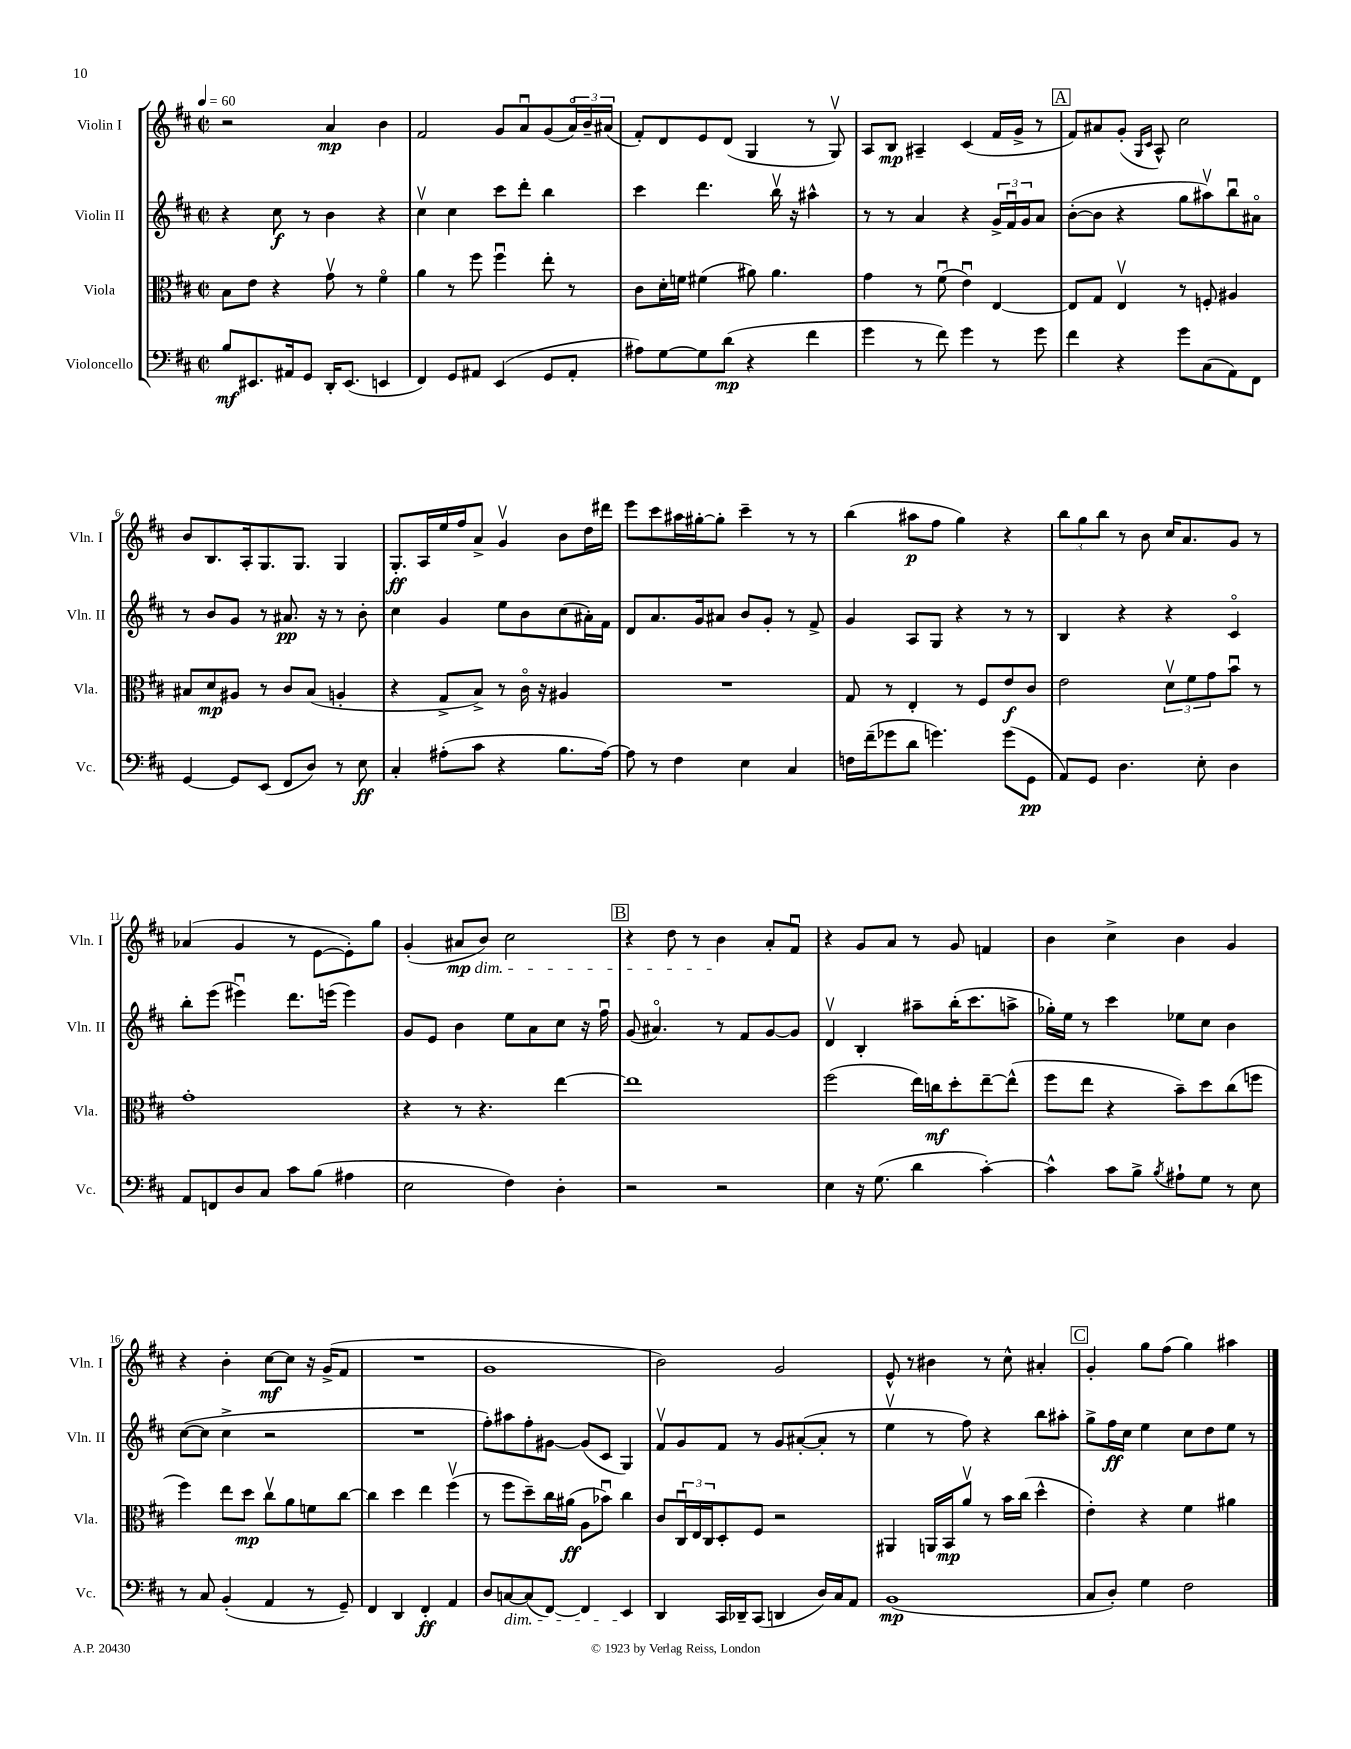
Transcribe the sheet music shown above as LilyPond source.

<<
\new StaffGroup <<
\new Staff = "s0" \with { instrumentName = "Violin I" shortInstrumentName = "Vln. I" } {
    \clef treble \key d \major \defaultTimeSignature \time 2/2 \tempo 4 = 60
    r2 a'4\mp b'4 |
    fis'2 g'8 a'8\downbow g'8( \tuplet 3/2 { a'16\flageolet) b'16-- ais'16( } |
    fis'8-.) d'8 e'8 d'8( g4 r8 g8\upbow) |
    a8 b8\mp ais4-- cis'4( fis'16 g'16-> r8 |
    \mark \markup { \box "A" } fis'8) ais'8 g'8-.( \grace { g16 cis'16 } a8-^) cis''2 |
    b'8 b8. a16-. g8. g8. g4 |
    g8.-.\ff a16 e''16 fis''16 a'8-> g'4\upbow b'8 d''16 dis'''16 |
    e'''8 cis'''8 ais''16 gis''16~-. gis''8-. cis'''4-- r8 r8 |
    b''4( ais''8\p fis''8 g''4) r4 |
    \tuplet 3/2 { b''8 g''8 b''8 } r8 b'8 cis''16 a'8. g'8 r8 |
    aes'4( g'4 r8 e'8~ e'8-.) g''8 |
    g'4-.( ais'8\mp\dim b'8) cis''2 |
    \mark \markup { \box "B" } r4 d''8 r8 b'4\! a'8-. fis'8\downbow |
    r4 g'8 a'8 r8 g'8 f'4 |
    b'4 cis''4-> b'4 g'4 |
    r4 b'4-. cis''8~\mf cis''8 r16 g'16->( fis'8 |
    R1 |
    g'1 |
    b'2) g'2 |
    e'8-^ r8 bis'4 r8 cis''8-^ ais'4-. |
    \mark \markup { \box "C" } g'4-. g''8 fis''8( g''4) ais''4 \bar "|." |
}
\new Staff = "s1" \with { instrumentName = "Violin II" shortInstrumentName = "Vln. II" } {
    \clef treble \key d \major \defaultTimeSignature \time 2/2
    r4 cis''8\f r8 b'4 r4 |
    cis''4\upbow cis''4 cis'''8 d'''8-. b''4 |
    cis'''4 d'''4. b''16\upbow r16 ais''4-^ |
    r8 r8 a'4 r4 \tuplet 3/2 { g'16-> fis'16\downbow g'16 } a'8 |
    \mark \markup { \box "A" } b'8~-.( b'8 r4 g''8 ais''8\upbow) b''8\downbow ais'8\flageolet |
    r8 b'8 g'8 r8 ais'8.\pp r16 r8 b'8-. |
    cis''4 g'4 e''8 b'8 cis''8( ais'16-.) fis'16 |
    d'8 a'8. g'16 ais'8 b'8 g'8-. r8 fis'8-> |
    g'4 a8 g8 r4 r8 r8 |
    b4 r4 r4 cis'4\flageolet |
    b''8-. e'''8( eis'''4\downbow) d'''8. e'''16( e'''4) |
    g'8 e'8 b'4 e''8 a'8 cis''8 r16 fis''16\downbow |
    \mark \markup { \box "B" } g'8( ais'4.\flageolet) r8 fis'8 g'8~ g'8 |
    d'4\upbow b4-. ais''8-- b''16-.( cis'''8. a''8-> |
    ges''16-.) e''16 r8 cis'''4 ees''8 cis''8 b'4 |
    cis''8~( cis''8 cis''4-> r2 |
    R1 |
    fis''8-.) ais''8 fis''8-. gis'8~ gis'8( cis'8 g4) |
    fis'8\upbow g'8 fis'8 r8 g'8 ais'8~-.( ais'8-. r8 |
    e''4\upbow r8 fis''8) r4 b''8 ais''8-. |
    \mark \markup { \box "C" } g''8-> fis''16\ff cis''16 e''4 cis''8 d''8 e''8 r8 \bar "|." |
}
\new Staff = "s2" \with { instrumentName = "Viola" shortInstrumentName = "Vla." } {
    \clef alto \key d \major \defaultTimeSignature \time 2/2
    b8 e'8 r4 g'8\upbow r8 fis'4\flageolet |
    a'4 r8 fis''8 fis''4\downbow e''8-. r8 |
    cis'8 d'16-. f'16 fis'4( ais'8) ais'4. |
    g'4 r8 fis'8\downbow( e'4\downbow) e4~ |
    \mark \markup { \box "A" } e8 g8 e4\upbow r8 f8-. ais4 |
    bis8 d'8\mp ais8 r8 cis'8 bis8( a4-. |
    r4 g8-> b8->) r8 cis'16\flageolet r16 ais4 |
    R1 |
    g8 r8 e4-. r8 fis8 e'8\f cis'8 |
    e'2 \tuplet 3/2 { d'8\upbow fis'8 g'8 } b'8\downbow r8 |
    g'1-. |
    r4 r8 r4. e''4~ |
    \mark \markup { \box "B" } e''1 |
    fis''2( e''16) c''16\mf d''8-. e''8~-- e''8-^( |
    fis''8 e''8 r4 b'8--) d''8 cis''8( f''8 |
    fis''4) e''8 d''8\mp cis''8\upbow a'8 f'8 cis''8~ |
    cis''4 d''4 e''4 fis''4\upbow( |
    r8 fis''8 d''8--) cis''16 ais'16\ff( a8 bes'8\downbow) cis''4 |
    cis'8 \tuplet 3/2 { cis16\downbow e16 cis16 } d8-. fis8 r2 |
    ais,4 a,16 b,16\mp a'8\upbow r8 b'16 cis''16( d''4-^ |
    \mark \markup { \box "C" } e'4-.) r4 fis'4 ais'4 \bar "|." |
}
\new Staff = "s3" \with { instrumentName = "Violoncello" shortInstrumentName = "Vc." } {
    \clef bass \key d \major \defaultTimeSignature \time 2/2
    b8\mf eis,8. ais,16 g,8 d,16-. eis,8.( e,4 |
    fis,4) g,8 ais,8 e,4( g,8 ais,8-. |
    ais8) g8~ g8 d'8\mp( r4 fis'4 |
    g'4 r8 fis'8) g'4 r8 g'8 |
    \mark \markup { \box "A" } fis'4 r4 g'8 cis8( a,8) fis,8 |
    g,4~ g,8 e,8( fis,8 d8) r8 e8\ff |
    cis4-. ais8-.( cis'8 r4 b8. ais16~) |
    ais8 r8 fis4 e4 cis4 |
    f16 fis'16--( ges'8 d'8 g'4.) g'8( g,8\pp |
    a,8) g,8 d4. e8-. d4 |
    a,8 f,8 d8 cis8 cis'8 b8( ais4 |
    e2 fis4) d4-. |
    \mark \markup { \box "B" } r2 r2 |
    e4 r16 g8.( d'4 cis'4~-.) |
    cis'4-^ cis'8 b8-> \acciaccatura { b8 } ais8-! g8 r8 e8 |
    r8 cis8 b,4-.( a,4 r8 g,8--) |
    fis,4 d,4 fis,4-.\ff a,4 |
    d8 c8~\dim c8( fis,8~) fis,4 e,4\! |
    d,4 cis,16 des,16-- cis,8( d,4 d16) cis16 a,8 |
    b,1\mp( |
    \mark \markup { \box "C" } cis8 d8-.) g4 fis2 \bar "|." |
}
>>
>>
